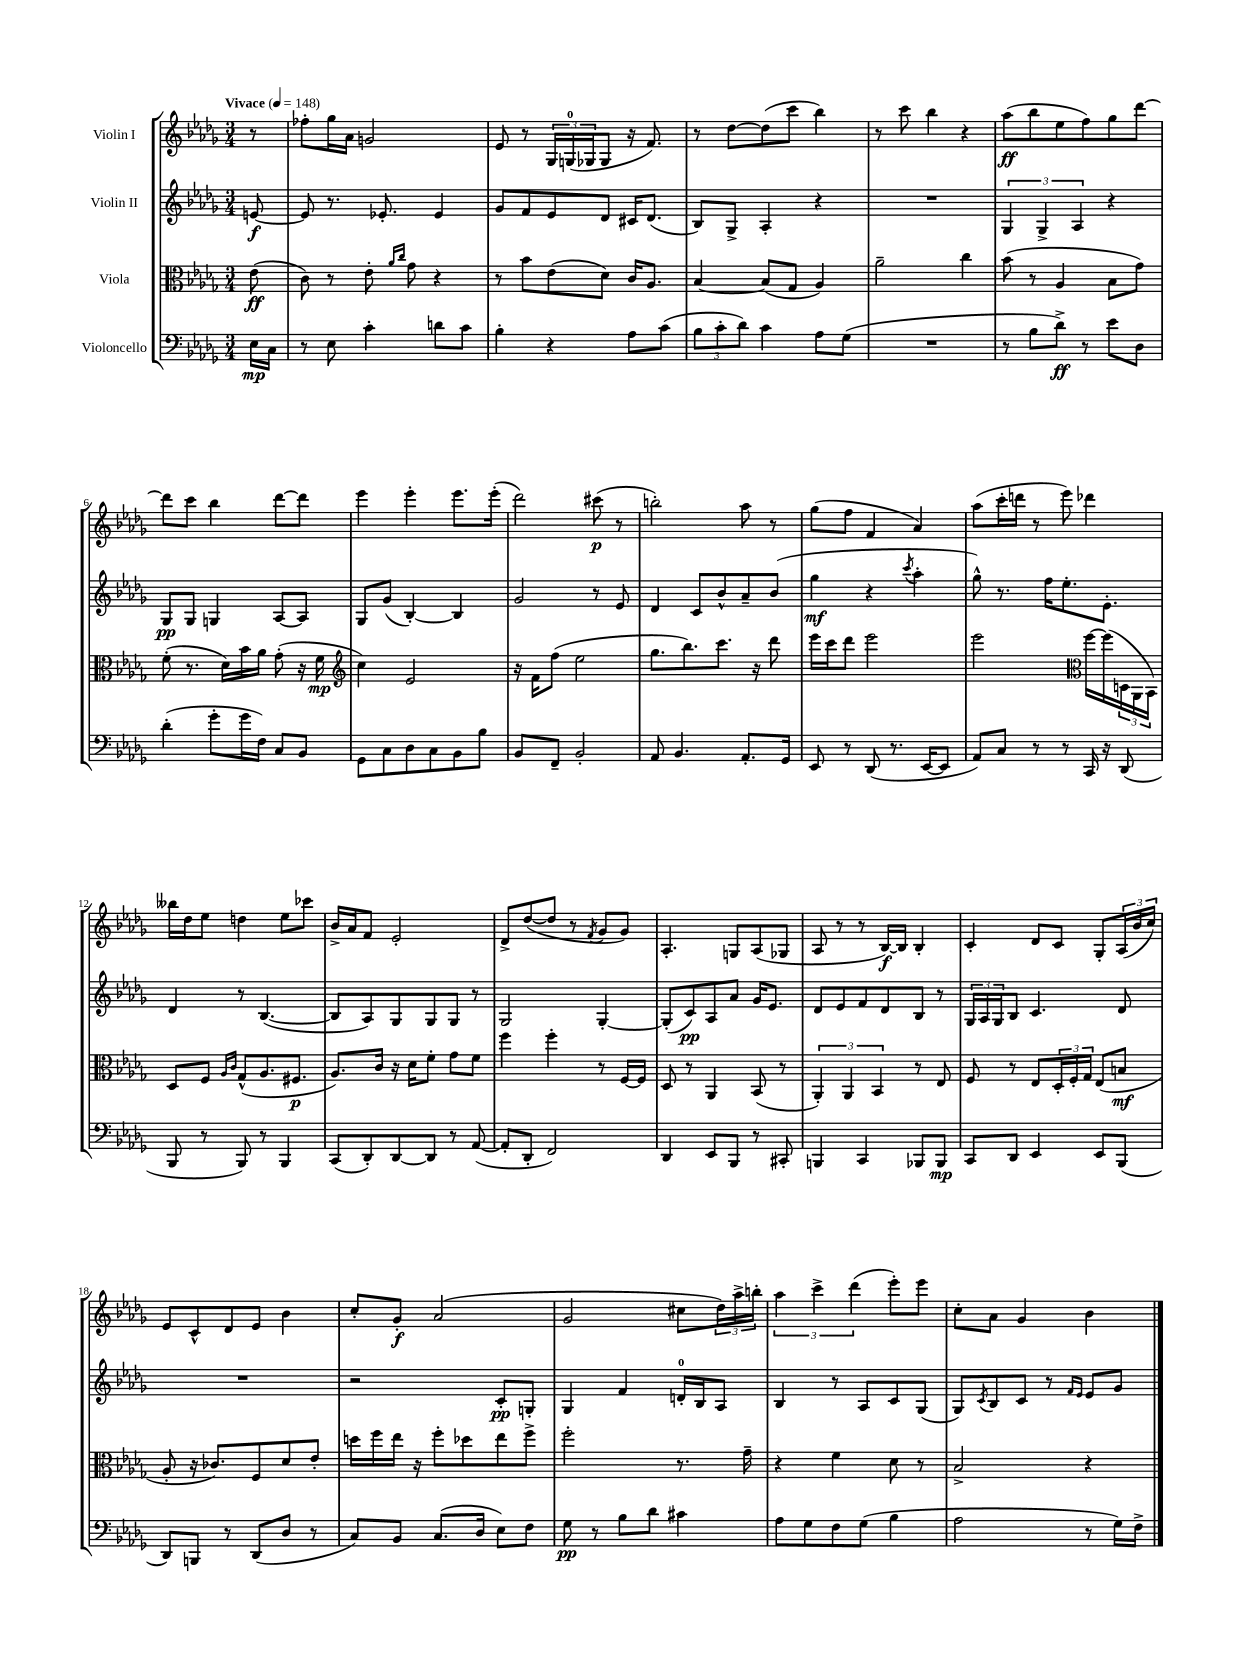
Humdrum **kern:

**kern	**dynam	**kern	**dynam	**kern	**dynam	**kern	**dynam
*part4	*part4	*part3	*part3	*part2	*part2	*part1	*part1
*staff4	*staff4	*staff3	*staff3	*staff2	*staff2	*staff1	*staff1
*I"Violoncello	*	*I"Viola	*	*I"Violin II	*	*I"Violin I	*
*clefF4	*	*clefC3	*	*clefG2	*	*clefG2	*
*k[b-e-a-d-g-]	*	*k[b-e-a-d-g-]	*	*k[b-e-a-d-g-]	*	*k[b-e-a-d-g-]	*
*M3/4	*	*M3/4	*	*M3/4	*	*M3/4	*
*MM148	*	*MM148	*	*MM148	*	*MM148	*
=	=	=	=	=	=	=	=
!	!	!	!	!	!	!LO:TX:a:B:t=Vivace	!
16E-\LL	mp	(8e-\	ff	[8en/	f	8r	.
16C\JJ	.	.	.	.	.	.	.
=1	=1	=1	=1	=1	=1	=1	=1
8r	.	8c\)	.	8e/]	.	8ff-X'\L	.
8E-\	.	8r	.	8.r	.	16gg-\L	.
.	.	.	.	.	.	16a-\JJ	.
4c'\	.	8e-'\	.	.	.	2gn/	.
.	.	.	.	8.e-X'/	.	.	.
.	.	16qqa-/LL	.	.	.	.	.
.	.	16qqcc/JJ	.	.	.	.	.
.	.	8g-\	.	.	.	.	.
8dn\L	.	4r	.	4e-/	.	.	.
8c\J	.	.	.	.	.	.	.
=2	=2	=2	=2	=2	=2	=2	=2
4B-'\	.	8r	.	8g-/L	.	8e-/	.
.	.	8b-\L	.	8f/	.	8r	.
4r	.	(8e-\	.	8e-/	.	24G-/LL	.
.	.	.	.	.	.	(24Gn/	.
.	.	.	.	.	.	24G-X/J	.
.	.	8d-\J)	.	8d-/J	.	8G-/J	.
8A-\L	.	16c/KL	.	16c#X/KL	.	16r	.
.	.	8.A-/J	.	(8.d-/J	.	8.f/)	.
(8c\J	.	.	.	.	.	.	.
=3	=3	=3	=3	=3	=3	=3	=3
12B-\L	.	[4B-/	.	8B-/L)	.	8r	.
12c'\	.	.	.	.	.	.	.
.	.	.	.	8G-^/J	.	[8dd-\L	.
12d-\J)	.	.	.	.	.	.	.
4c\	.	(8B-/L]	.	4A-'/	.	(8dd-\]	.
.	.	8G-/J	.	.	.	8ccc\J	.
8A-\L	.	4A-/)	.	4r	.	4bb-\)	.
(8G-\J	.	.	.	.	.	.	.
=4	=4	=4	=4	=4	=4	=4	=4
2.r	.	2a-~\	.	2.r	.	8r	.
.	.	.	.	.	.	8ccc\	.
.	.	.	.	.	.	4bb-\	.
.	.	4cc\	.	.	.	4r	.
=5	=5	=5	=5	=5	=5	=5	=5
8r	.	(8b-\	.	6G-/	.	(8aa-\L	ff
8B-\L	.	8r	.	.	.	8bb-\	.
.	.	.	.	6G-^/	.	.	.
8d-^\J)	ff	4A-/	.	.	.	8ee-\	.
.	.	.	.	6A-/	.	.	.
8r	.	.	.	.	.	8ff\)	.
8e-\L	.	8B-\L	.	4r	.	8gg-\	.
8D-\J	.	8g-\J)	.	.	.	[8ddd-\J	.
!!LO:LB:g=z
=6	=6	=6	=6	=6	=6	=6	=6
(4d-'\	.	(8f'\	.	8G-/L	pp	8ddd-\L]	.
.	.	8.r	.	8G-/J	.	8ccc\J	.
8g-'\L	.	.	.	4Gn/	.	4bb-\	.
.	.	16d-\LL)	.	.	.	.	.
16g-\L	.	16b-\	.	.	.	.	.
16F\JJ)	.	16a-\JJ	.	.	.	.	.
8C/L	.	(8g-'\	.	[8A-/L	.	[8ddd-\L	.
8BB-/J	.	16r	.	8A-/J]	.	8ddd-\J]	.
.	.	16f\	mp	.	.	.	.
=7	=7	=7	=7	=7	=7	=7	=7
*	*	*clefG2	*	*	*	*	*
8GG-\L	.	4cc\)	.	8G-/L	.	4eee-\	.
8C\	.	.	.	(8g-/J	.	.	.
8D-\	.	2e-/	.	[4B-'/)	.	4eee-'\	.
8C\	.	.	.	.	.	.	.
8BB-\	.	.	.	4B-/]	.	8.eee-\L	.
8B-\J	.	.	.	.	.	.	.
.	.	.	.	.	.	(16eee-'\Jk	.
=8	=8	=8	=8	=8	=8	=8	=8
8BB-/L	.	16r	.	2g-/	.	2ddd-\)	.
.	.	16f\KL	.	.	.	.	.
8FF~/J	.	(8ff\J	.	.	.	.	.
2BB-'/	.	2ee-\	.	.	.	.	.
.	.	.	.	8r	.	(8ccc#X\	p
.	.	.	.	8e-/	.	8r	.
=9	=9	=9	=9	=9	=9	=9	=9
8AA-/	.	8.gg-\L	.	4d-/	.	2bbn'\)	.
4.BB-/	.	.	.	.	.	.	.
.	.	8.bb-\)	.	.	.	.	.
.	.	.	.	8c/L	.	.	.
.	.	8.ccc\J	.	8b-^^/	.	.	.
8.AA-'/L	.	.	.	8a-~/	.	8aa-\	.
.	.	16r	.	.	.	.	.
.	.	8ddd-\	.	(8b-/J	.	8r	.
16GG-/Jk	.	.	.	.	.	.	.
=10	=10	=10	=10	=10	=10	=10	=10
8EE-/	.	16eee-\LL	.	4gg-\	mf	(8gg-\L	.
.	.	16ccc\J	.	.	.	.	.
8r	.	8ddd-\J	.	.	.	8ff\J	.
(8DD-/	.	2eee-\	.	4r	.	4f/	.
8.r	.	.	.	.	.	.	.
.	.	.	.	8qccc/	.	.	.
.	.	.	.	4aa-'\	.	4a-/)	.
[16EE-/KL	.	.	.	.	.	.	.
8EE-/J]	.	.	.	.	.	.	.
=11	=11	=11	=11	=11	=11	=11	=11
8AA-/L)	.	2eee-\	.	8gg-^^\)	.	(8aa-\L	.
8C/J	.	.	.	8.r	.	16ccc'\L	.
.	.	.	.	.	.	16dddn\JJ	.
8r	.	.	.	.	.	8r	.
.	.	.	.	16ff\KL	.	.	.
8r	.	.	.	8.ee-'\	.	8eee-\)	.
*	*	*clefC3	*	*	*	*	*
16CC/	.	[16ff\LL	.	.	.	4ddd-X\	.
16r	.	(16ff\]	.	8.e-'\J	.	.	.
(8DD-/	.	24Dn\	.	.	.	.	.
.	.	24AA-\	.	.	.	.	.
.	.	24BB-\JJ)	.	.	.	.	.
!!LO:LB:g=z
=12	=12	=12	=12	=12	=12	=12	=12
8BBB-/	.	8D-/L	.	4d-/	.	16bb--X\LL	.
.	.	.	.	.	.	16dd-\J	.
8r	.	8F/J	.	.	.	8ee-\J	.
.	.	16qqA-/LL	.	.	.	.	.
.	.	16qqc/JJ	.	.	.	.	.
8BBB-/)	.	(8G-^^/L	.	8r	.	4ddn\	.
8r	.	8.A-/	.	([4.B-/	.	.	.
4BBB-/	.	.	.	.	.	8ee-\L	.
.	.	8.F#X/J	p	.	.	.	.
.	.	.	.	.	.	8ccc-X\J	.
=13	=13	=13	=13	=13	=13	=13	=13
(8CC/L	.	8.A-/L)	.	8B-/L]	.	16b-^/LL	.
.	.	.	.	.	.	16a-/J	.
8DD-'/)	.	.	.	8A-/)	.	8f/J	.
.	.	16c/Jk	.	.	.	.	.
[8DD-/	.	16r	.	8G-/	.	2e-'/	.
.	.	16d-\KL	.	.	.	.	.
8DD-/J]	.	8f'\J	.	8G-/	.	.	.
8r	.	8g-\L	.	8G-/J	.	.	.
([8AA-/	.	8f\J	.	8r	.	.	.
=14	=14	=14	=14	=14	=14	=14	=14
8AA-'/L]	.	4ff\	.	2G-/	.	8d-^/L	.
8DD-'/J	.	.	.	.	.	([8dd-/	.
2FF/)	.	4ff'\	.	.	.	8dd-/J]	.
.	.	.	.	.	.	8r	.
.	.	.	.	.	.	8qf/	.
.	.	8r	.	[4G-'/	.	8g-/L	.
.	.	[16F/LL	.	.	.	8g-/J)	.
.	.	16F/JJ]	.	.	.	.	.
=15	=15	=15	=15	=15	=15	=15	=15
4DD-/	.	8D-/	.	(8G-'/L]	.	4.A-'/	.
.	.	8r	.	8c/)	pp	.	.
8EE-/L	.	4AA-/	.	8A-/	.	.	.
8BBB-/J	.	.	.	8a-/J	.	8Gn/L	.
8r	.	(8BB-/	.	16g-/KL	.	(8A-/	.
.	.	.	.	8.e-/J	.	.	.
8CC#X'/	.	8r	.	.	.	8G-X/J	.
=16	=16	=16	=16	=16	=16	=16	=16
4BBBn/	.	6AA-'/)	.	8d-/L	.	8A-/	.
.	.	.	.	8e-/	.	8r	.
.	.	6AA-/	.	.	.	.	.
4CC/	.	.	.	8f/	.	8r	.
.	.	6BB-/	.	.	.	.	.
.	.	.	.	8d-/	.	[16B-/LL)	f
.	.	.	.	.	.	16B-/JJ]	.
8BBB-X/L	.	8r	.	8B-/J	.	4B-'/	.
8BBB-/J	mp	8E-/	.	8r	.	.	.
=17	=17	=17	=17	=17	=17	=17	=17
8CC/L	.	8F/	.	24G-/LL	.	4c'/	.
.	.	.	.	24A-/	.	.	.
.	.	.	.	24G-/J	.	.	.
8DD-/J	.	8r	.	8B-/J	.	.	.
4EE-/	.	8E-/L	.	4.c/	.	8d-/L	.
.	.	24D-'/L	.	.	.	8c/J	.
.	.	24F'/	.	.	.	.	.
.	.	24G-/JJ	.	.	.	.	.
8EE-/L	.	(8E-/L	.	.	.	8G-'/L	.
(8BBB-/J	.	8Bn/J	mf	8d-/	.	(24A-/L	.
.	.	.	.	.	.	24b-/	.
.	.	.	.	.	.	24cc/JJ)	.
!!LO:LB:g=z
=18	=18	=18	=18	=18	=18	=18	=18
8DD-/L)	.	8A-'/	.	2.r	.	8e-/L	.
8BBBn/J	.	16r	.	.	.	8c^^/	.
.	.	8.c-X/L)	.	.	.	.	.
8r	.	.	.	.	.	8d-/	.
(8DD-/L	.	8F/	.	.	.	8e-/J	.
8D-/J	.	8d-/	.	.	.	4b-\	.
8r	.	8e-'/J	.	.	.	.	.
=19	=19	=19	=19	=19	=19	=19	=19
8C/L)	.	16ddn\LL	.	2r	.	8cc'/L	.
.	.	16ff\	.	.	.	.	.
8BB-/J	.	16ee-\JJ	.	.	.	8g-'/J	f
.	.	16r	.	.	.	.	.
(8.C/L	.	8ff'\L	.	.	.	(2a-/	.
.	.	8dd-X\	.	.	.	.	.
16D-/Jk	.	.	.	.	.	.	.
8E-\L)	.	8ee-\	.	8c'/L	pp	.	.
8F\J	.	8ff^\J	.	8Gn'/J	.	.	.
=20	=20	=20	=20	=20	=20	=20	=20
8G-\	pp	2ff'\	.	4G-/	.	2g-/	.
8r	.	.	.	.	.	.	.
8B-\L	.	.	.	4f/	.	.	.
8d-\J	.	.	.	.	.	.	.
4c#X\	.	8.r	.	16dn'/LL	.	8cc#X\L	.
.	.	.	.	16B-/J	.	.	.
.	.	.	.	8A-/J	.	24dd-\L)	.
.	.	.	.	.	.	24aa-^\	.
.	.	16g-~\	.	.	.	.	.
.	.	.	.	.	.	24bbn'\JJ	.
=21	=21	=21	=21	=21	=21	=21	=21
8A-\L	.	4r	.	4B-/	.	6aa-\	.
8G-\	.	.	.	.	.	.	.
.	.	.	.	.	.	6ccc^\	.
8F\	.	4f\	.	8r	.	.	.
.	.	.	.	.	.	(6ddd-\	.
(8G-\J	.	.	.	8A-/L	.	.	.
4B-\	.	8d-\	.	8c/	.	8eee-'\L)	.
.	.	8r	.	(8G-/J	.	8eee-\J	.
=22	=22	=22	=22	=22	=22	=22	=22
2A-\	.	2B-^/	.	8G-/L)	.	8cc'\L	.
.	.	.	.	8qc/	.	.	.
.	.	.	.	8B-/	.	8a-\J	.
.	.	.	.	8c/J	.	4g-/	.
.	.	.	.	8r	.	.	.
.	.	.	.	16qqf/LL	.	.	.
.	.	.	.	16qqe-/JJ	.	.	.
8r	.	4r	.	8e-/L	.	4b-\	.
16G-\LL)	.	.	.	8g-/J	.	.	.
16F^\JJ	.	.	.	.	.	.	.
==	==	==	==	==	==	==	==
*-	*-	*-	*-	*-	*-	*-	*-
